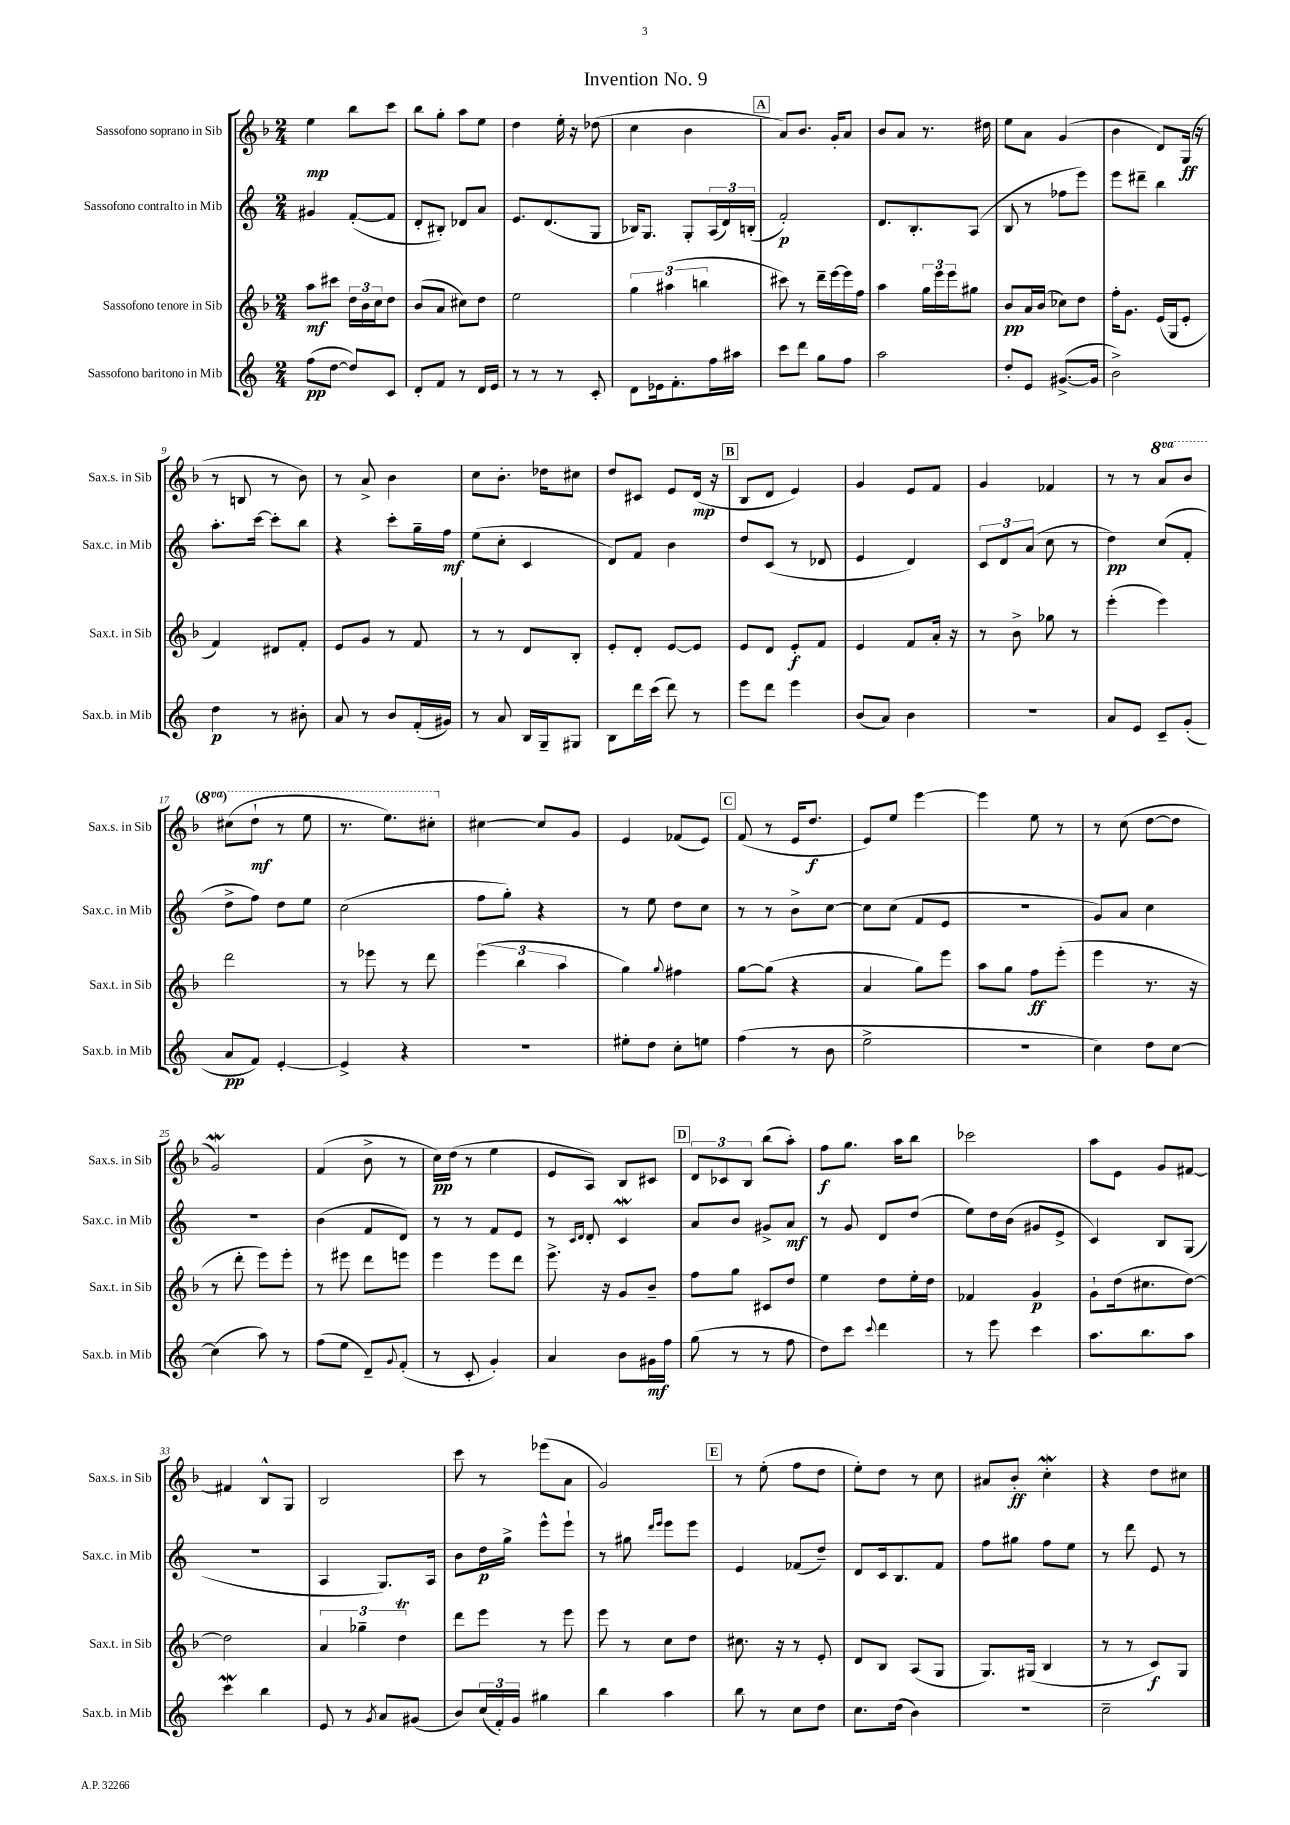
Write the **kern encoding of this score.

**kern	**kern	**kern	**kern
*staff4	*staff3	*staff2	*staff1
*clefG2	*clefG2	*clefG2	*clefG2
*k[]	*k[b-]	*k[]	*k[b-]
*M2/4	*M2/4	*M2/4	*M2/4
(8ff	8aa	4g#	4ee
[8dd	8ccc#	.	.
8dd])	24dd	([8f'	8bb-
.	24b-	.	.
.	24cc	.	.
8c	8dd	8f]	8ccc
=	=	=	=
8d'	(8b-	8d'	8bb-
8f	8a	8B#')	8gg'
8r	8cc#)	8d-	8aa
16d	8dd	8a	8ee
16e	.	.	.
=	=	=	=
8r	2ee	8.e	4dd
8r	.	.	.
.	.	(8.d	.
8r	.	.	16ee'
.	.	.	16r
8c'	.	8G	(8dd-
=	=	=	=
8d	6gg	16B-)	4cc
.	.	8.G	.
16e-	.	.	.
.	(6aa#	.	.
8.f'	.	.	.
.	.	8G'	4b-
.	6bb	.	.
16ff	.	(24A	.
.	.	24d)	.
16aa#	.	.	.
.	.	(24B'	.
=	=	=	=
8ccc	8ccc#)	2f')	8a)
8ddd	8r	.	8.b-
8gg	16ddd~	.	.
.	[16eee	.	16g'
8ff	16eee]	.	8a
.	16ff	.	.
=	=	=	=
2aa	4aa	8.d	8b-
.	.	.	8a
.	.	8.B'	.
.	24gg	.	8.r
.	24eee	.	.
.	24eee	.	.
.	8gg#	(8A	.
.	.	.	16dd#
=	=	=	=
8dd'	8b-	8B	8ee
8e	16a	8r	8a
.	(16b-	.	.
([8.g#^	8cc-)	8ff-	(4g
.	8dd	8eee)	.
16g#]	.	.	.
=	=	=	=
2b^)	16ff'	8eee	4b-
.	8.g	.	.
.	.	8ddd#~	.
.	(16e	4bb	8d)
.	16G	.	.
.	8e'	.	(16G
.	.	.	16r
=	=	=	=
4dd	4f)	8.aa'	8r
.	.	.	8B
.	.	[16ccc	.
8r	8d#	8ccc']	8r
8b#'	8f'	8bb	8b-)
=	=	=	=
8a	8e	4r	8r
8r	8g	.	8a^
8b	8r	8ccc'	4b-
(16f'	8f	16gg~	.
16g#)	.	16ff	.
=	=	=	=
8r	8r	(8ee	8cc
8a	8r	8cc'	8.b-'
16B	8d	4c	.
16G~	.	.	16dd-
8G#	8B-'	.	8cc#
=	=	=	=
8B	8e'	8d)	8dd
16ddd	8d'	8f	8c#
(16ccc	.	.	.
8ddd)	[8e	4b	8e
8r	8e]	.	(16d
.	.	.	16r
=	=	=	=
8eee	8e	8dd	8B-
8ddd	8d	(8c	8d
4eee	8e'	8r	4e)
.	8f	8d-	.
=	=	=	=
(8b	4e	4e	4g
8a)	.	.	.
4b	8f	4d)	8e
.	16a'	.	8f
.	16r	.	.
=	=	=	=
2r	8r	12c	4g
.	.	12d	.
.	8b-^	.	.
.	.	(12a	.
.	8gg-	8cc	4f-
.	8r	8r	.
=	=	=	=
8a	(4eee'	4dd)	8r
8e	.	.	8r
8c~	4eee)	(8cc	8aa
(8g'	.	8f'	8bb-
=	=	=	=
8a	2ddd	8dd^	(8ccc#
8f)	.	8ff)	8ddd`
[4e'	.	8dd	8r
.	.	8ee	8eee
=	=	=	=
4e^]	8r	(2cc	8.r
.	8eee-	.	.
.	.	.	8.eee)
4r	8r	.	.
.	8ddd	.	8ccc#'
=	=	=	=
2r	(6eee	8ff	[4cc#
.	.	8gg')	.
.	6bb-	.	.
.	.	4r	8cc#]
.	6aa	.	.
.	.	.	8g
=	=	=	=
8ee#'	4gg)	8r	4e
8dd	.	8ee	.
.	8qqgg	.	.
8cc'	4ff#	8dd	(8f-
8ee	.	8cc	8e)
=	=	=	=
(4ff	[8gg	8r	(8f
.	(8gg]	8r	8r
8r	4r	8b^	16e
.	.	.	8.dd
8b	.	[8cc	.
=	=	=	=
2ee^	4a	8cc]	8e)
.	.	(8cc	8ee
.	8gg)	8f	[4eee
.	8eee	8e	.
=	=	=	=
2r	8aa	2r	4eee]
.	8gg	.	.
.	8ff	.	8ee
.	(8eee'	.	8r
=	=	=	=
4cc)	4eee	8g)	8r
.	.	8a	(8cc
8dd	8.r	4cc	[8dd
[8cc	.	.	8dd]
.	16r	.	.
=	=	=	=
(4cc]	8r	2r	2g)
.	8ddd'	.	.
8aa)	8eee)	.	.
8r	8eee'	.	.
=	=	=	=
(8ff	8r	(4b	(4f
8ee	8eee#	.	.
8d~)	8ddd	8f	8b-^
8qqg	.	.	.
(8f'	8eee	8d)	8r
=	=	=	=
8r	4eee	8r	16cc)
.	.	.	(16dd
8c'	.	8r	8r
4g')	8eee	8f	4ee
.	8ddd	8e	.
=	=	=	=
4a	8.eee^	8r	8e
.	.	16qqc	.
.	.	16qqd	.
.	.	8d'	8A)
.	16r	.	.
8b	8g	4c	8B-
16g#	8b-~	.	8c#
16ff	.	.	.
=	=	=	=
(8gg	8ff	8a	12d
.	.	.	12c-
8r	8gg	8b	.
.	.	.	12B-
8r	8c#	8g#^	(8bb-
8ff	8dd	8a	8aa')
=	=	=	=
8dd)	4ee	8r	8ff
8ccc	.	8g	8.gg
8qqccc	.	.	.
4ddd	8dd	8d	.
.	.	.	16aa
.	16ee'	(8dd	8bb-
.	16dd	.	.
=	=	=	=
8r	4f-	8ee)	2ccc-
8eee	.	16dd	.
.	.	(16b	.
4ccc	4g	8g#	.
.	.	8e^	.
=	=	=	=
8.aa	8g`	4c)	8aa
.	(16dd	.	8e
8.bb	8.cc#	.	.
.	.	8B	8g
8aa	[8dd)	(8G	[8f#
=	=	=	=
4ccc	2dd]	2r	4f#]
4bb	.	.	8B-^^
.	.	.	8G
=	=	=	=
8e	6a	4A	2B-
8r	.	.	.
.	6gg-~	.	.
8qg	.	.	.
8a	.	8.G)	.
.	6dd	.	.
(8g#	.	.	.
.	.	16A	.
=	=	=	=
8b)	8ddd	8b	8ccc
(24cc	8eee	16dd	8r
24f')	.	.	.
.	.	16gg^	.
24g	.	.	.
4gg#	8r	8eee^^	(8eee-
.	8eee	8eee`	8a
=	=	=	=
4bb	8eee	8r	2g)
.	8r	8gg#	.
.	.	16qqddd	.
.	.	16qqeee	.
4aa	8cc	8eee	.
.	8dd	8eee	.
=	=	=	=
8bb	8.cc#	4e	8r
8r	.	.	(8ee'
.	16r	.	.
8cc	8r	(8f-	8ff
8dd	8e'	8dd~)	8dd
=	=	=	=
8.cc	8d	8d	8ee')
.	8B-	16c	8dd
(16dd	.	8.B	.
4b)	(8A	.	8r
.	8G	8f	8cc
=	=	=	=
2r	8.G)	8ff	8a#
.	.	8gg#	8b-'
.	(16G#	.	.
.	4B-	8ff	4cc'
.	.	8ee	.
=	=	=	=
2cc~	8r	8r	4r
.	8r	8ddd	.
.	8c)	8e	8dd
.	8G	8r	8cc#
==	==	==	==
*-	*-	*-	*-
